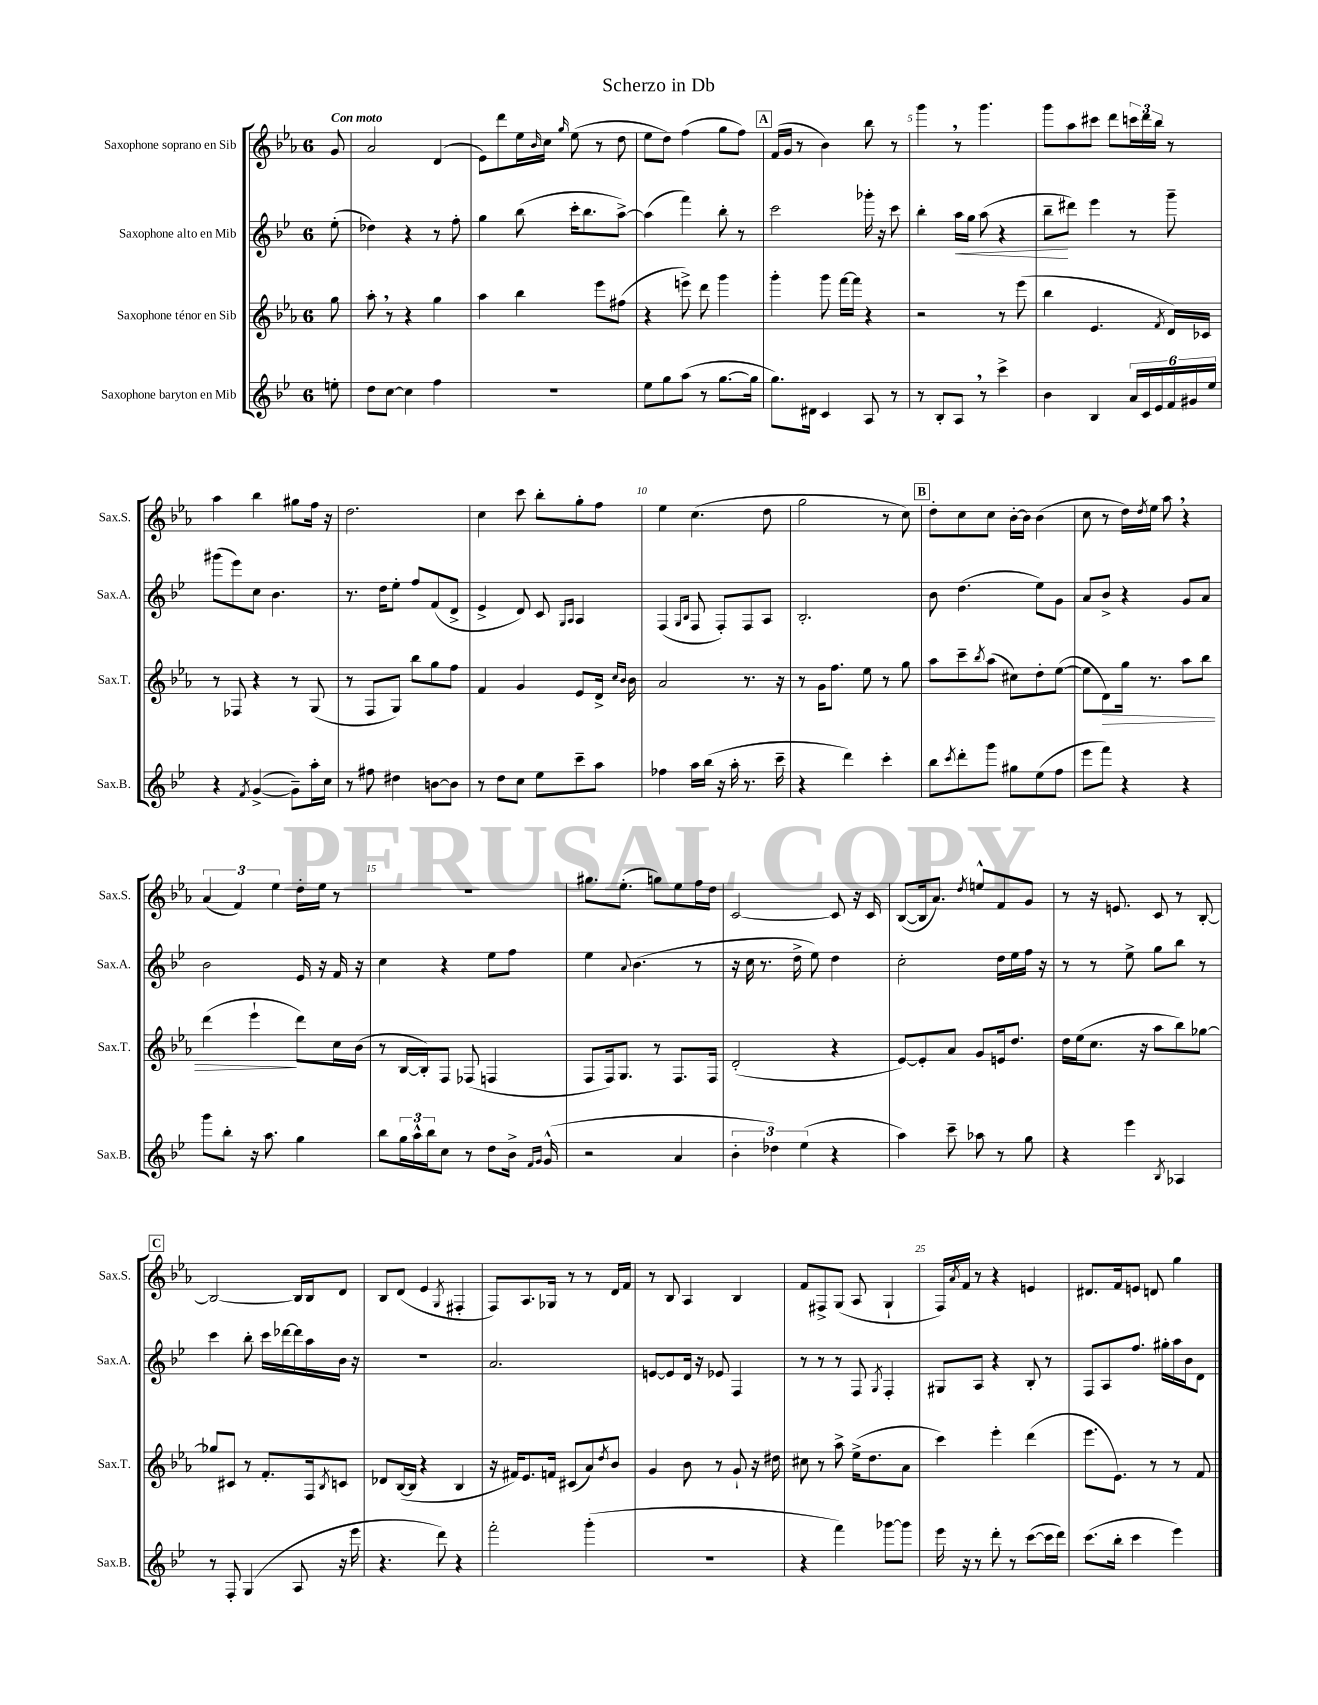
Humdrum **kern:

**kern	**kern	**dynam	**kern	**dynam	**kern
*part4	*part3	*part3	*part2	*part2	*part1
*staff4	*staff3	*staff3	*staff2	*staff2	*staff1
*I"Saxophone baryton en Mib	*I"Saxophone ténor en Sib	*	*I"Saxophone alto en Mib	*	*I"Saxophone soprano en Sib
*I'Sax.B.	*I'Sax.T.	*	*I'Sax.A.	*	*I'Sax.S.
*clefG2	*clefG2	*	*clefG2	*	*clefG2
*k[b-e-]	*k[b-e-a-]	*	*k[b-e-]	*	*k[b-e-a-]
*M6/8	*M6/8	*	*M6/8	*	*M6/8
=	=	=	=	=	=
!	!	!	!	!	!LO:TX:a:B:t=Con moto
8een'\	8gg\	.	(8ee-'\	.	8g/
=1	=1	=1	=1	=1	=1
8dd\L	8aa-',\	.	4dd-X\)	.	2a-/
[8cc\J	8r	.	.	.	.
4cc\]	4r	.	4r	.	.
4ff\	4gg\	.	8r	.	(4d/
.	.	.	8ff'\	.	.
=2	=2	=2	=2	=2	=2
2.r	4aa-\	.	4gg\	.	8e-\L)
.	.	.	.	.	8ddd\
.	4bb-\	.	(8bb-\	.	16ee-\L
.	.	.	.	.	16qqb-/
.	.	.	.	.	16cc\JJ
.	.	.	.	.	16qqgg/
.	.	.	16ccc'\KL	.	(8ee-\
.	.	.	8.bb-\	.	.
.	8eee-\L	.	.	.	8r
.	(8ff#X\J	.	[8aa^\J)	.	8dd\
=3	=3	=3	=3	=3	=3
8ee-\L	4r	.	(4aa\]	.	8ee-\L
8gg\	.	.	.	.	8dd\J)
(8aa\J	8eeen^\)	.	4fff\)	.	(4ff\
8r	8ddd\	.	.	.	.
[8.gg\L	4ggg\	.	8bb-'\	.	8gg\L
.	.	.	8r	.	8ff\J)
16gg\Jk]	.	.	.	.	.
!!LO:REH:place=s1:t=A
=4	=4	=4	=4	=4	=4
8.gg\L)	4ggg'\	.	2ccc\	.	(16f/LL
.	.	.	.	.	16g/JJ
.	.	.	.	.	8r
16d#X\Jk	.	.	.	.	.
4c/	8ggg\	.	.	.	4b-\)
.	[16fff\LL	.	.	.	.
.	16fff\JJ]	.	.	.	.
8A/	4r	.	16ggg-X'\	.	8bb-\
.	.	.	16r	.	.
8r	.	.	8ccc\	.	8r
=5	=5	=5	=5	=5	=5
8r	2r	.	4bb-'\	.	4ggg,\
8B-'/L	.	.	.	.	.
!	!	!	!	!LO:HP:b	!
8A,/J	.	.	16aa\LL	<	8r
.	.	.	16gg\JJ	.	.
8r	.	.	(8aa\	.	4.ggg\
4ccc^\	8r	.	4r	.	.
.	(8eee-\	.	.	.	.
=6	=6	=6	=6	=6	=6
4b-\	4bb-\	.	8bb-~\L	.	8ggg\L
.	.	.	8ddd#X\J)	[	8aa-\
4B-/	4.e-/	.	4eee-\	.	8ccc#X\J
.	.	.	.	.	8ddd\L
24a/LL	.	.	8r	.	24cccn\L
24c/	.	.	.	.	24ddd\
24e-/	.	.	.	.	24bb-\JJ
.	8qf/	.	.	.	.
24f/	16d/LL)	.	8ggg~\	.	8r
24g#X/	.	.	.	.	.
.	16c-X/JJ	.	.	.	.
24ee-/JJ	.	.	.	.	.
!!LO:LB:g=z
=7	=7	=7	=7	=7	=7
4r	8r	.	(8ggg#X\L	.	4aa-\
.	8F-X/	.	8eee-\)	.	.
8qf/	.	.	.	.	.
([4g^/	4r	.	8cc\J	.	4bb-\
.	.	.	4.b-\	.	.
8g~\L])	8r	.	.	.	8gg#X\L
16aa'\L	(8G/	.	.	.	16ff\Jk
16cc\JJ	.	.	.	.	16r
=8	=8	=8	=8	=8	=8
8r	8r	.	8.r	.	2.dd\
8ff#X\	8F/L	.	.	.	.
.	.	.	16dd\KL	.	.
4dd#X\	8G/J)	.	8ee-'\J	.	.
.	8bb-\L	.	8ff/L	.	.
[8bn\L	8gg\	.	(8f/	.	.
8b\J]	8ff\J	.	8d^/J	.	.
=9	=9	=9	=9	=9	=9
8r	4f/	.	4e-^/	.	4cc\
8dd\L	.	.	.	.	.
8cc\J	4g/	.	8d/)	.	8ccc\
8ee-\L	.	.	8c/	.	8bb-'\L
.	.	.	16qqG/LL	.	.
.	.	.	16qqA/JJ	.	.
8ccc~\	8e-/L	.	4A/	.	8gg'\
8aa\J	16d^/Jk	.	.	.	8ff\J
.	16qqcc/LL	.	.	.	.
.	16qqb-/JJ	.	.	.	.
.	16b-\	.	.	.	.
=10	=10	=10	=10	=10	=10
4ff-X\	2a-/	.	(4F/	.	4ee-\
.	.	.	16qqG/LL	.	.
.	.	.	16qqB-/JJ	.	.
16aa\LL	.	.	8F/	.	(4.cc\
(16bb-\JJ	.	.	.	.	.
16r	.	.	8F'/L)	.	.
16aa'\	.	.	.	.	.
8.r	8.r	.	8F/	.	.
.	.	.	8A/J	.	8dd\
16ccc~\	16r	.	.	.	.
=11	=11	=11	=11	=11	=11
4r	8r	.	2.B-'/	.	2gg\
.	16g\KL	.	.	.	.
.	8.ff\J	.	.	.	.
4ddd\)	.	.	.	.	.
.	8ee-\	.	.	.	.
4ccc'\	8r	.	.	.	8r
.	8gg\	.	.	.	8cc\)
!!LO:REH:place=s1:t=B
=12	=12	=12	=12	=12	=12
8bb-\L	8aa-\L	.	8b-\	.	8dd'\L
8qccc/	.	.	.	.	.
8ddd'\	8ccc~\	.	(4.dd\	.	8cc\
.	8qbb-/	.	.	.	.
8ggg\J	(8aa-\J	.	.	.	8cc\J
8gg#X\L	8cc#X\L)	.	.	.	[16b-'\LL
.	.	.	.	.	16b-\JJ]
(8ee-\	8dd'\	.	8ee-\L)	.	(4b-\
8ff\J	([8ee-\J	.	8g\J	.	.
=13	=13	=13	=13	=13	=13
8eee-\L	8ee-\L]	.	8a/L	.	8cc\
!	!	!LO:HP:b	!	!	!
8fff\J)	8d\)	>	8b-^/J	.	8r
4r	16gg\Jk	.	4r	.	16dd\LL)
.	.	.	.	.	8qdd/
.	8.r	.	.	.	16ee-\JJ
.	.	.	.	.	8aa-,\
4r	8aa-\L	.	8g/L	.	4r
.	8bb-\J	.	8a/J	.	.
!!LO:LB:g=z
=14	=14	=14	=14	=14	=14
8ggg\L	(4ddd\	.	2b-\	.	(6a-/
8bb-'\J	.	.	.	.	.
.	.	.	.	.	6f/)
16r	4eee-`\	.	.	.	.
8.aa\	.	.	.	.	.
.	.	.	.	.	6ee-\
4gg\	8ddd\L)	]	16e-/	.	16dd'\LL
.	.	.	16r	.	16ee-\JJ
.	16cc\L	.	16f/	.	8r
.	(16b-\JJ	.	16r	.	.
=15	=15	=15	=15	=15	=15
8bb-\L	8r	.	4cc\	.	2.r
24gg\L	[16B-/LL	.	.	.	.
24aa^^\	.	.	.	.	.
.	16B-'/J])	.	.	.	.
24bb-\J	.	.	.	.	.
8cc\J	8F/J	.	4r	.	.
8r	(8F-X/	.	.	.	.
8dd\L	4Fn/	.	8ee-\L	.	.
16b-^\Jk	.	.	8ff\J	.	.
16qqf/LL	.	.	.	.	.
16qqg/JJ	.	.	.	.	.
(16g^^/	.	.	.	.	.
=16	=16	=16	=16	=16	=16
2r	8F/L	.	4ee-\	.	8.gg#X\L
.	16F/k)	.	.	.	.
.	8.G/J	.	.	.	(8.ee-'\J
.	.	.	8qqa/	.	.
.	.	.	(4.b-\	.	.
.	8r	.	.	.	8ggn\L)
4a/	8.F/L	.	.	.	8ee-\
.	.	.	8r	.	16ff\L
.	16F/Jk	.	.	.	16dd\JJ
=17	=17	=17	=17	=17	=17
6b-'\	(2d'/	.	16r	.	[2c/
.	.	.	16cc\	.	.
.	.	.	8.r	.	.
6dd-X\)	.	.	.	.	.
.	.	.	16dd^\	.	.
(6ee-\	.	.	.	.	.
.	.	.	8ee-\)	.	.
4r	4r	.	4dd\	.	8c/]
.	.	.	.	.	16r
.	.	.	.	.	16c/
=18	=18	=18	=18	=18	=18
4aa\)	[8e-/L)	.	2cc'\	.	([8B-/L
.	8e-'/]	.	.	.	16B-/k]
.	.	.	.	.	8.a-/J)
8ccc~\	8a-/J	.	.	.	.
.	.	.	.	.	8qdd/
8aa-X\	8g/L	.	.	.	8een^^/L
8r	16en/k	.	16dd\LL	.	8f/
.	8.dd/J	.	16ee-\	.	.
8gg\	.	.	16ff\JJ	.	8g/J
.	.	.	16r	.	.
=19	=19	=19	=19	=19	=19
4r	16dd\LL	.	8r	.	8r
.	(16ee-\J	.	.	.	.
.	8.cc\J	.	8r	.	16r
.	.	.	.	.	8.en/
4eee-\	.	.	8ee-^\	.	.
.	16r	.	.	.	.
.	8aa-\L	.	8gg\L	.	8c/
8qB-/	.	.	.	.	.
4A-X/	8bb-\)	.	8bb-\J	.	8r
.	[8gg-X\J	.	8r	.	[8B-'/
!!LO:LB:g=z
!!LO:REH:place=s1:t=C
=20	=20	=20	=20	=20	=20
8r	8gg-X/L]	.	4ccc\	.	2B-/_
8F'/	8c#X/J	.	.	.	.
(4G/	8r	.	8bb-'\	.	.
.	8.f'/L	.	16ccc\LL	.	.
.	.	.	[16ddd-X\	.	.
8A/	.	.	16ddd-\]	.	16B-/LL]
.	16F/k	.	16aa\	.	16B-/J
.	8qB-/	.	.	.	.
16r	8cn/J	.	16b-\JJ	.	8d/J
16eee-\	.	.	16r	.	.
=21	=21	=21	=21	=21	=21
4.r	8d-X/L	.	2.r	.	8B-/L
.	([16B-/L	.	.	.	(8d/J
.	16B-/JJ]	.	.	.	.
.	4r	.	.	.	4e-/
8ddd\)	.	.	.	.	.
.	.	.	.	.	8qG/
4r	4B-/	.	.	.	4F#X'/
=22	=22	=22	=22	=22	=22
2fff'\	16r	.	2.a/	.	8F/L)
.	16f#X/KL)	.	.	.	.
.	8.e-/	.	.	.	8.A-/
.	16fn/Jk	.	.	.	16G-X/Jk
.	(8c#X/L	.	.	.	8r
(4ggg'\	8a-/)	.	.	.	8r
.	8qdd/	.	.	.	.
.	8b-/J	.	.	.	16d/LL
.	.	.	.	.	16f/JJ
=23	=23	=23	=23	=23	=23
2.r	4g/	.	[8en/L	.	8r
.	.	.	8e/]	.	8B-/
.	8b-\	.	16d/Jk	.	4A-/
.	.	.	16r	.	.
.	8r	.	8e-X/	.	.
.	8g`/	.	4F/	.	4B-/
.	16r	.	.	.	.
.	16dd#X\	.	.	.	.
=24	=24	=24	=24	=24	=24
4r	8cc#X\	.	8r	.	8f/L
.	8r	.	8r	.	8F#X^/
4fff\)	8aa-^\	.	8r	.	(8G/J
.	(16ee-^\KL	.	8F/	.	8A-/
.	8.dd\	.	.	.	.
.	.	.	8qG/	.	.
[8ggg-X\L	.	.	4F'/	.	4G`/
8ggg-\J]	8a-\J	.	.	.	.
=25	=25	=25	=25	=25	=25
16eee-\	4ccc\)	.	8G#X/L	.	16F/LL)
.	.	.	.	.	8qa-/
16r	.	.	.	.	16f/JJ
8r	.	.	8A/J	.	8r
8ddd'\	4eee-'\	.	4r	.	4r
8r	.	.	.	.	.
([8ccc\L	(4ddd\	.	8B-'/	.	4en/
16ccc\L]	.	.	8r	.	.
16ddd\JJ)	.	.	.	.	.
=26	=26	=26	=26	=26	=26
(8.ccc\L	8.eee-\L	.	8F/L	.	8.d#X/L
.	.	.	8A/	.	.
16bb-'\Jk	8.e-\J)	.	.	.	16f/k
4ccc\	.	.	8.ff/J	.	8en/J
.	8r	.	.	.	8dn/
.	.	.	16gg#X'\LL	.	.
4eee-\)	8r	.	16aa\	.	4gg\
.	.	.	16b-\J	.	.
.	8f/	.	8d\J	.	.
==	==	==	==	==	==
*-	*-	*-	*-	*-	*-
